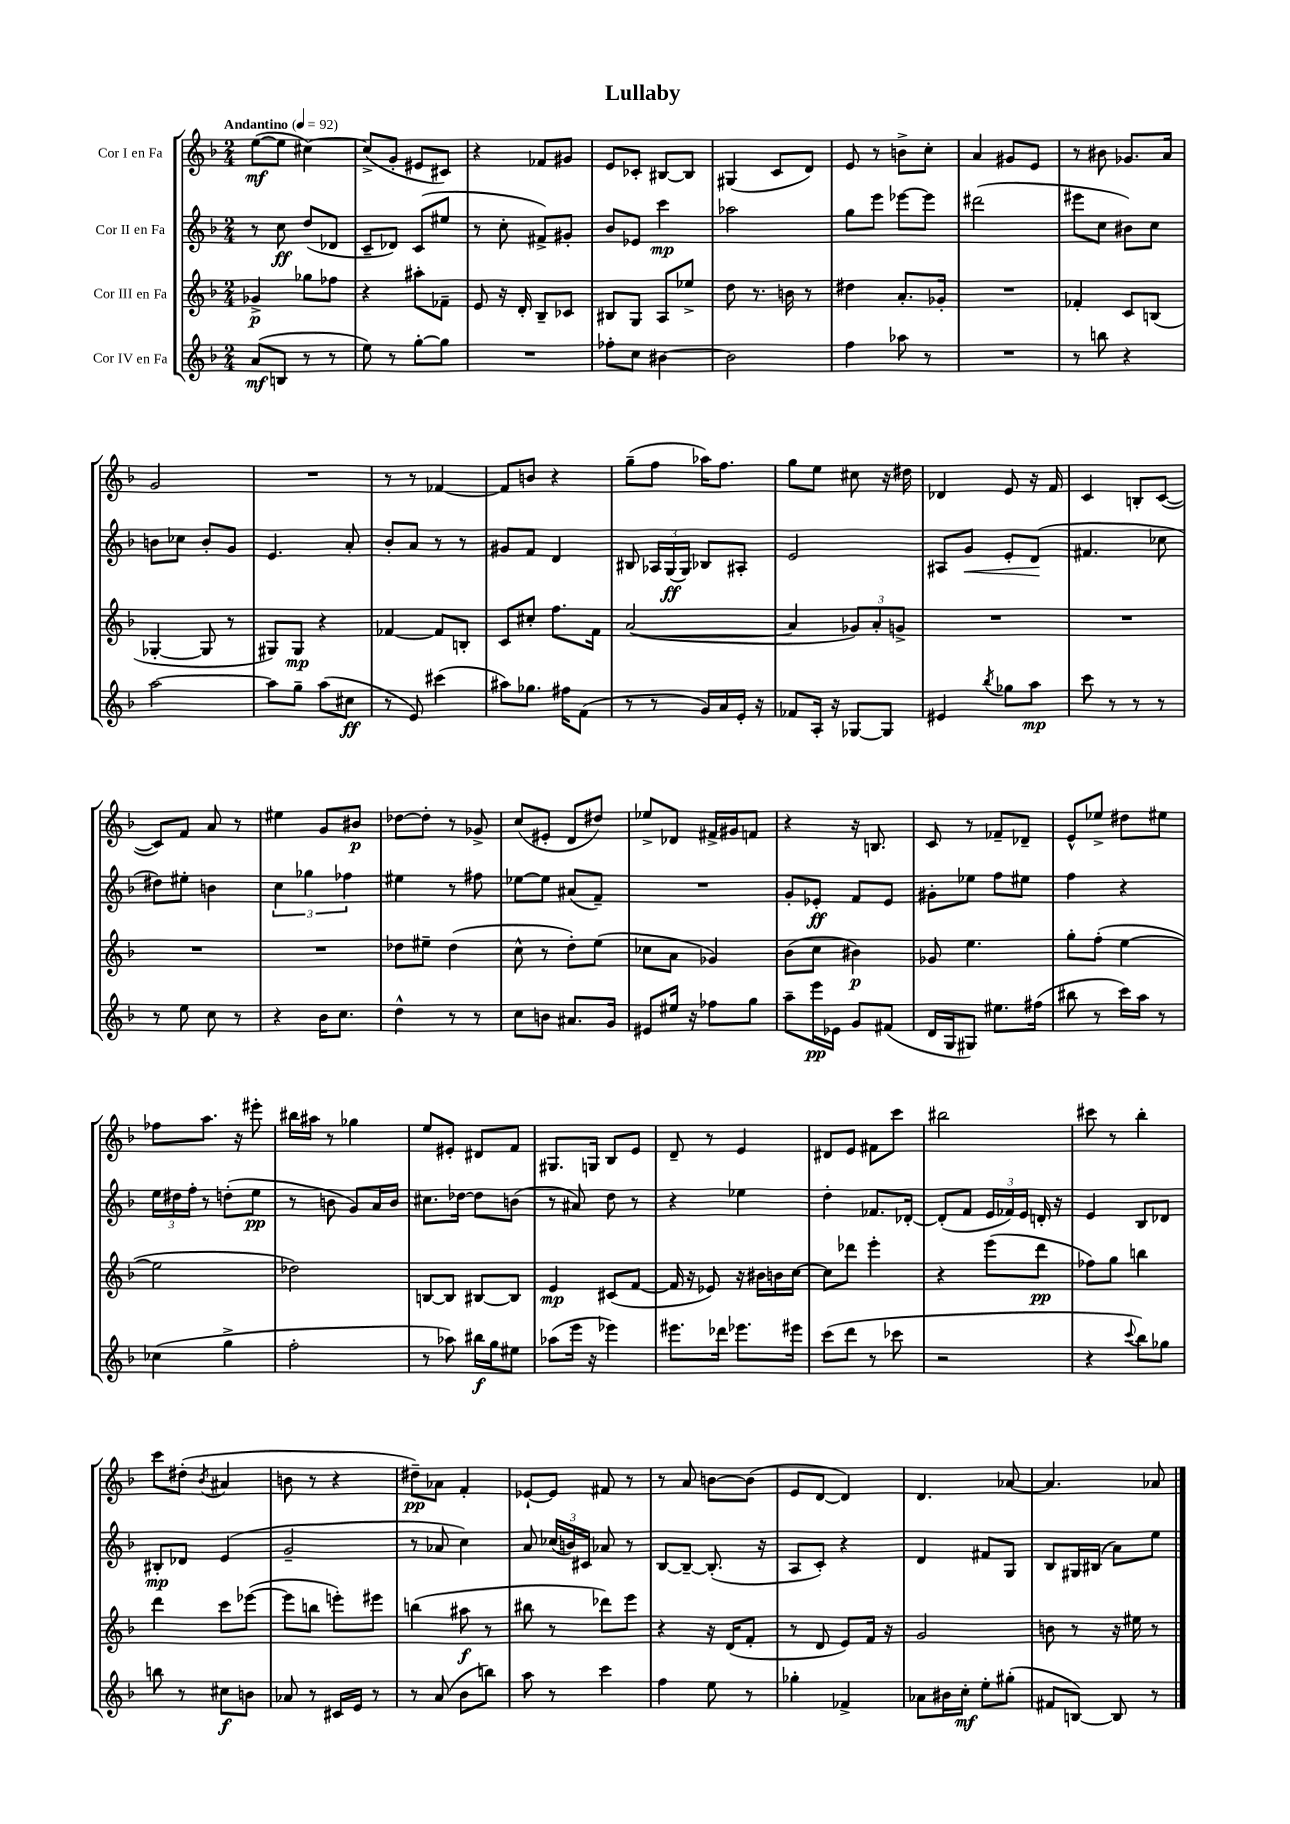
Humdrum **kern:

**kern	**kern	**kern	**kern
*staff4	*staff3	*staff2	*staff1
*clefG2	*clefG2	*clefG2	*clefG2
*k[b-]	*k[b-]	*k[b-]	*k[b-]
*M2/4	*M2/4	*M2/4	*M2/4
*MM92	*MM92	*MM92	*MM92
(8a	4g-^	8r	([8ee
8B	.	8cc	8ee]
8r	8gg-	(8dd	[4cc#)
8r	8ff-	8d-	.
=	=	=	=
8ee)	4r	8c~	(8cc#^]
8r	.	8d-)	8g'
[8gg'	8aa#'	(8c	8e#
8gg]	8f-~	8ee#	8c#)
=	=	=	=
2r	8e	8r	4r
.	16r	8cc'	.
.	16d'	.	.
.	8B-~	8f#^)	8f-
.	8c-	8g#'	8g#
=	=	=	=
8ff-'	8B#	8b-	8e
8cc	8G	8e-	8c-'
[4b#	8A	4ccc	[8B#
.	8ee-^	.	8B#]
=	=	=	=
2b#]	8dd	2aa-	(4G#
.	8.r	.	.
.	.	.	8c
.	16b	.	.
.	8r	.	8d)
=	=	=	=
4ff	4dd#	8gg	8e
.	.	8eee	8r
8aa-	8.a'	[8eee-	8b^
8r	.	8eee-]	8cc'
.	16g-'	.	.
=	=	=	=
2r	2r	(2ddd#	4a
.	.	.	8g#
.	.	.	8e
=	=	=	=
8r	4f-'	8eee#	8r
8bb	.	8cc	8b#
4r	8c	8b#)	8.g-
.	(8B	8cc	.
.	.	.	16a
=	=	=	=
[2aa	[4G-'	8b	2g
.	.	8cc-	.
.	8G-]	8b'	.
.	8r	8g	.
=	=	=	=
8aa]	8G#)	4.e	2r
8gg~	8G#	.	.
(8aa	4r	.	.
8cc#	.	8a'	.
=	=	=	=
8r	[4f-	8b-'	8r
8e)	.	8a	8r
(4ccc#	8f-]	8r	[4f-
.	8B'	8r	.
=	=	=	=
8aa#)	8c	8g#	8f-]
8.gg-	8cc#'	8f	8b
.	8.ff	4d	4r
16ff#	.	.	.
(8f	.	.	.
.	16f	.	.
=	=	=	=
8r	([2a	8B#	(8gg~
8r	.	24A-	8ff
.	.	(24G	.
.	.	24G)	.
16g)	.	8B-	16aa-)
16a	.	.	8.ff
16e'	.	8A#'	.
16r	.	.	.
=	=	=	=
8f-	4a]	2e	8gg
16A'	.	.	8ee
16r	.	.	.
[8G-	12g-)	.	8cc#
.	12a'	.	.
8G-]	.	.	16r
.	12g^	.	.
.	.	.	16dd#
=	=	=	=
4e#	2r	8A#	4d-
.	.	8g	.
8qbb-	.	.	.
8gg-	.	8e'	8e
8aa	.	(8d	16r
.	.	.	16f
=	=	=	=
8ccc	2r	4.f#	4c
8r	.	.	.
8r	.	.	8B'
8r	.	8cc-	([8c
=	=	=	=
8r	2r	8dd#)	8c])
8ee	.	8ee#'	8f
8cc	.	4b	8a
8r	.	.	8r
=	=	=	=
4r	2r	6cc	4ee#
.	.	6gg-	.
16b-	.	.	8g
8.cc	.	.	.
.	.	6ff-	.
.	.	.	8b#
=	=	=	=
4dd^^	8dd-	4ee#	[8dd-
.	8ee#~	.	8dd-']
8r	(4dd-	8r	8r
8r	.	8ff#	8g-^
=	=	=	=
8cc	8cc^^	[8ee-	(8cc
8b	8r	8ee-]	8e#'
8.a#	8dd')	(8a#	8d
.	(8ee	8f~)	8dd#)
16g	.	.	.
=	=	=	=
8e#	8cc-	2r	8ee-^
16ee#	8a	.	8d-
16r	.	.	.
8ff-	4g-)	.	16f#^
.	.	.	16g#
8gg	.	.	8f
=	=	=	=
8aa~	(8b-	8g'	4r
16eee	8cc	8e-'	.
16e-	.	.	.
8g	4b#)	8f	16r
.	.	.	8.B
(8f#	.	8e-	.
=	=	=	=
16d	8g-	8g#'	8c
16G	.	.	.
8G#)	4.ee	8ee-	8r
8.ee#	.	8ff	8f-~
.	.	8ee#	8d-~
(16ff#	.	.	.
=	=	=	=
8bb#	8gg'	4ff	8e^^
8r	(8ff'	.	8ee-^
16ccc)	[4ee	4r	8dd#
16aa	.	.	.
8r	.	.	8ee#
=	=	=	=
(4cc-	2ee]	24ee	8ff-
.	.	24dd#	.
.	.	24ff'	.
.	.	8r	8.aa
4gg^	.	(8dd'	.
.	.	.	16r
.	.	8ee	8eee#'
=	=	=	=
2ff'	2dd-)	8r	16bb#
.	.	.	16aa#
.	.	8b	8r
.	.	8g)	4gg-
.	.	16a	.
.	.	16b	.
=	=	=	=
8r	[8B	8.cc#	8ee
8aa-)	8B]	.	8e#'
.	.	[16dd-	.
16bb#	[8B#	8dd-]	8d#
16gg	.	.	.
8ee#	8B#]	(8b	8f
=	=	=	=
(8aa-	4e	8r	8.G#
16eee	.	8a#)	.
16r	.	.	16G
4eee-)	(8c#	8dd	8B-
.	[8f	8r	8e
=	=	=	=
8.eee#	16f]	4r	8d~
.	16r	.	.
.	8e-)	.	8r
16ddd-	.	.	.
8.eee-	16r	4ee-	4e
.	16b#	.	.
.	16b	.	.
16eee#	[16cc	.	.
=	=	=	=
(8ccc	8cc]	4dd'	8d#
8ddd	8ddd-	.	8e
8r	4eee'	8.f-	8f#
8ccc-	.	.	8ccc
.	.	[16d-'	.
=	=	=	=
2r	4r	(8d-']	2bb#
.	.	8f	.
.	(8eee	24e	.
.	.	24f-)	.
.	.	24e	.
.	8ddd	16d'	.
.	.	16r	.
=	=	=	=
4r	8ff-)	4e	8ccc#
.	8gg	.	8r
8qqccc	.	.	.
8bb-)	4bb	8B-	4bb-'
8gg-	.	8d-	.
=	=	=	=
8bb	4ddd	8B#'	8ccc
8r	.	8d-	(8dd#'
.	.	.	8qb-
8cc#	8ccc	(4e	4a#
8b	([8eee-	.	.
=	=	=	=
8a-	8eee-]	2g~	8b
8r	8bb	.	8r
16c#	8eee')	.	4r
16e	.	.	.
8r	8eee#	.	.
=	=	=	=
8r	(4bb	8r	8dd#~)
(8a	.	8a-	8a-
8b-	8aa#	4cc)	4f'
8bb)	8r	.	.
=	=	=	=
8aa	8bb#	8a	[8e-`
8r	8r	(24cc-	8e-]
.	.	24b)	.
.	.	24c#	.
4ccc	8ddd-)	8a-	8f#
.	8eee	8r	8r
=	=	=	=
4ff	4r	[8B-	8r
.	.	8B-~_	8a
8ee	16r	(8.B-']	[8b
.	(16d	.	.
8r	8f'	.	(8b]
.	.	16r	.
=	=	=	=
4gg-'	8r	8A	8e
.	8d	8c')	[8d
4f-^	8e)	4r	4d])
.	16f	.	.
.	16r	.	.
=	=	=	=
8a-	2g	4d	4.d
16b#	.	.	.
16cc'	.	.	.
8ee'	.	8f#	.
(8gg#'	.	8G	[8a-
=	=	=	=
8f#	8b	8B-	4.a-]
[8B)	8r	16G#	.
.	.	(16B#	.
8B]	16r	8a)	.
.	16ee#	.	.
8r	8r	8ee	8a-
==	==	==	==
*-	*-	*-	*-
